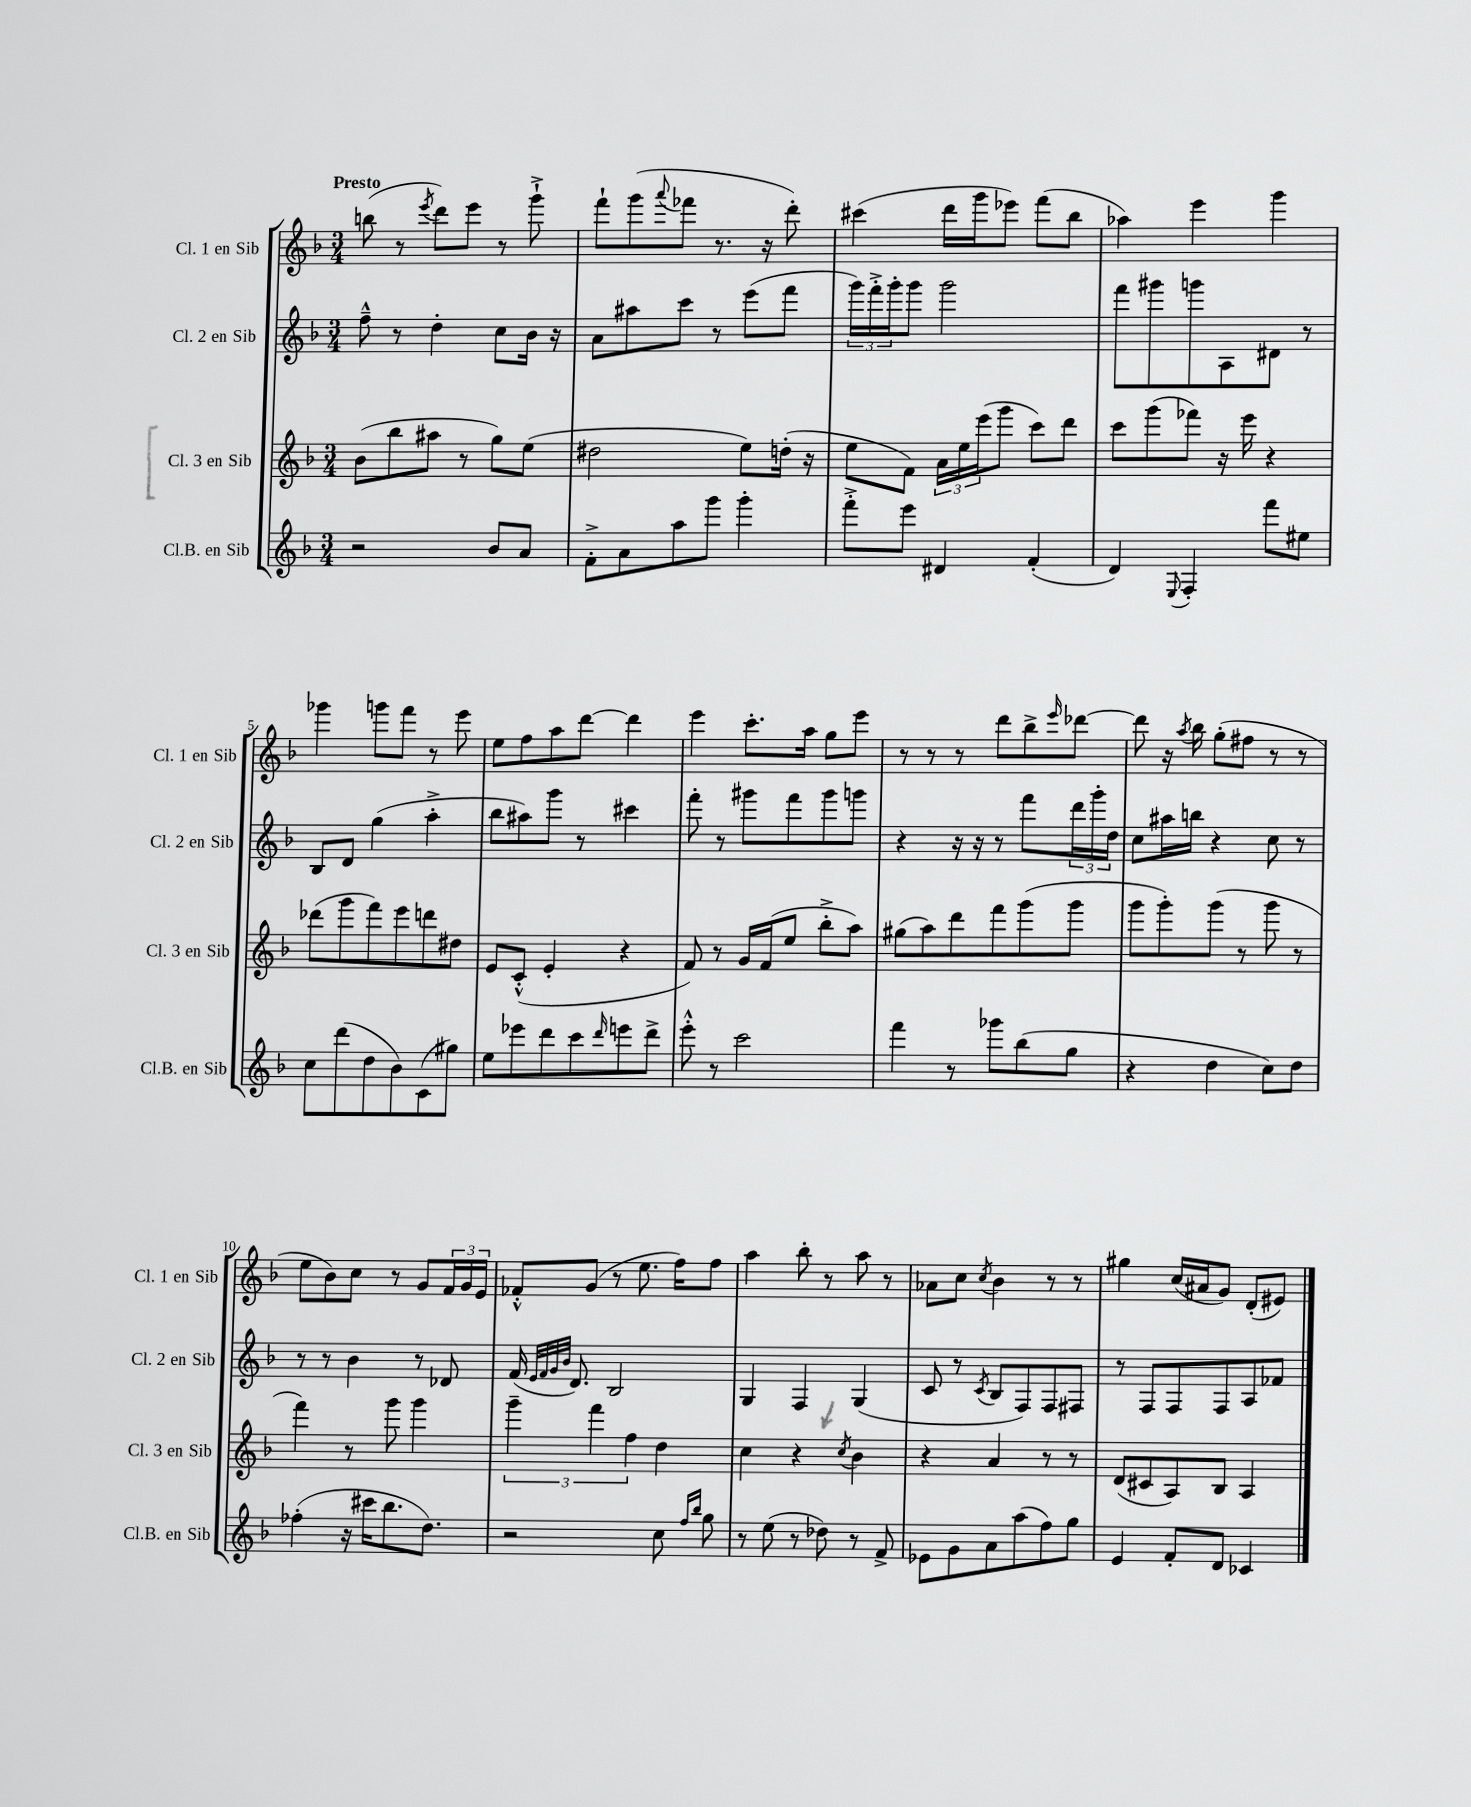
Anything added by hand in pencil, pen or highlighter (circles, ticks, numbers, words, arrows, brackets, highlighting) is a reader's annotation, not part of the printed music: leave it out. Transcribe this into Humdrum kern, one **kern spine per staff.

**kern	**kern	**kern	**kern
*part4	*part3	*part2	*part1
*staff4	*staff3	*staff2	*staff1
*I"Cl.B. en Sib	*I"Cl. 3 en Sib	*I"Cl. 2 en Sib	*I"Cl. 1 en Sib
*I'Cl.B. en Sib	*I'Cl. 3 en Sib	*I'Cl. 2 en Sib	*I'Cl. 1 en Sib
*clefG2	*clefG2	*clefG2	*clefG2
*k[b-]	*k[b-]	*k[b-]	*k[b-]
*M3/4	*M3/4	*M3/4	*M3/4
=1	=1	=1	=1
!	!	!	!LO:TX:a:B:t=Presto
2r	(8b-\L	8ff~^^\	(8bbn\
.	8bb-\	8r	8r
.	.	.	8qeee/
.	8aa#X\J	4dd'\	8ddd\L)
.	8r	.	8eee\J
8b-/L	8gg\L)	8cc\L	8r
8a/J	(8ee\J	16b-\Jk	8ggg`^\
.	.	16r	.
=2	=2	=2	=2
8f'^\L	2dd#X\	8a\L	8fff`\L
8a\	.	8aa#X\	(8ggg\
.	.	.	8qqaaa/
8aa\	.	8ccc\J	8fff-X\J
8ggg\J	.	8r	8.r
4ggg'\	8ee\L)	(8eee\L	.
.	.	.	16r
.	(16ddn'\Jk	8fff\J	8ddd'\)
.	16r	.	.
=3	=3	=3	=3
8fff'^\L	8ee\L	24ggg\LL)	(4ccc#X\
.	.	24fff'^\	.
.	.	24ggg'\J	.
8eee\J	8f\J)	8ggg\J	.
4d#X/	24a\LL	2ggg\	16ddd\LL
.	24ee\	.	.
.	.	.	16ggg\J
.	(24eee\J	.	.
.	8ggg\J	.	8eee-X\J)
(4f'/	8ccc\L)	.	(8fff\L
.	8ddd\J	.	8bb-\J
=4	=4	=4	=4
4d/)	8ccc\L	8fff\L	4aa-X\)
.	(8ggg\	8ggg#X\	.
8qqE/	.	.	.
4F'/	8fff-X\J)	8gggn\	4eee\
.	16r	8A\	.
.	16eee\	.	.
8fff\L	4r	8d#X\J	4ggg\
8ee#X\J	.	8r	.
!!LO:LB:g=z
=5	=5	=5	=5
8cc\L	(8ddd-X\L	8B-/L	4ggg-X\
(8ddd\	8ggg\	8d/J	.
8dd\	8fff\)	(4gg\	8gggn\L
8b-\)	8eee\	.	8fff\J
(8c\	8dddn\	4aa'^\	8r
8gg#X\J)	8dd#X\J	.	8eee\
=6	=6	=6	=6
8ee\L	8e/L	8bb-\L	8ee\L
8eee-X\	(8c'^^/J	8aa#X\)	8ff\
8ddd\	4e'/	8ggg\J	8aa\
8ccc\	.	8r	[8ddd\J
16qqddd/	.	.	.
8eeen\	4r	4ccc#X\	4ddd\]
8ddd^\J	.	.	.
=7	=7	=7	=7
8eee'^^\	8f/)	8fff'\	4eee\
8r	8r	8r	.
2ccc\	16g/LL	8ggg#X\L	8.ccc'\L
.	(16f/J	.	.
.	8ee/J	8fff\	.
.	.	.	16aa\Jk
.	8bb-'^\L	8ggg#\	8gg\L
.	8aa\J)	8gggn\J	8eee\J
=8	=8	=8	=8
4fff\	(8gg#X\L	4r	8r
.	8aa\)	.	8r
8r	8ddd\	16r	8r
.	.	16r	.
8ggg-X\L	8fff\	8r	8ddd\L
(8bb-\	(8ggg\	8fff\L	8bb-^\
.	.	.	16qqeee/
8gg\J	8ggg\J	24ddd\L	[8ddd-X\J
.	.	24ggg'\	.
.	.	24dd\JJ	.
=9	=9	=9	=9
4r	8ggg\L	8cc\L	8ddd-\]
.	8ggg'\)	16aa#X\L	16r
.	.	.	8qaa/
.	.	16bbn\JJ	16bb-\
4dd\	(8ggg\J	4r	(8gg'\L
.	8r	.	8ff#X\J
8cc\L)	8ggg\	8cc\	8r
8dd\J	8r	8r	8r
!!LO:LB:g=z
=10	=10	=10	=10
(4ff-X'\	4fff\)	8r	8ee\L
.	.	8r	8b-\)
16r	8r	4b-\	8cc\J
16ccc#X\KL	.	.	.
8.bb-\	8ggg\	.	8r
.	4ggg\	8r	8g/L
8.dd\J)	.	.	.
.	.	8d-X/	24f/L
.	.	.	24g/
.	.	.	24e/JJ
=11	=11	=11	=11
2r	6ggg~\	(16f/	8f-X'^^/L
.	.	32qqe/LLL	.
.	.	32qqf/	.
.	.	32qqg/	.
.	.	32qqb-/JJJ	.
.	.	8.d/)	.
.	.	.	(8g/J
.	6fff\	.	.
.	.	2B-/	8r
.	6ff\	.	.
.	.	.	8.ee\
8cc\	4dd\	.	.
.	.	.	16ff\KL)
16qqff/LL	.	.	.
16qqbb-/JJ	.	.	.
8gg\	.	.	8ff\J
=12	=12	=12	=12
8r	4cc\	4G/	4aa\
(8ee\	.	.	.
8r	4r	4F/	8bb-'\
8dd-X\)	.	.	8r
.	8qcc/	.	.
8r	4b-\	(4G/	8aa\
8f^/	.	.	8r
=13	=13	=13	=13
8e-X\L	4r	8c/	8a-X\L
8g\	.	8r	8cc\J
.	.	8qc/	8qcc/
8a\	4a/	8B-/L	4b-\
(8aa\	.	8F/)	.
8ff\)	8r	8F/	8r
8gg\J	8r	8F#X/J	8r
=14	=14	=14	=14
4e/	(8d/L	8r	4gg#X\
.	8c#X/	8F/L	.
8f'/L	8A/)	8F/	(16cc/LL
.	.	.	16a#X/J
8d/J	8B-/J	8F/	8g/J)
4c-X/	4A/	8A/	(8d'/L
.	.	8f-X/J	8e#X/J)
==	==	==	==
*-	*-	*-	*-
